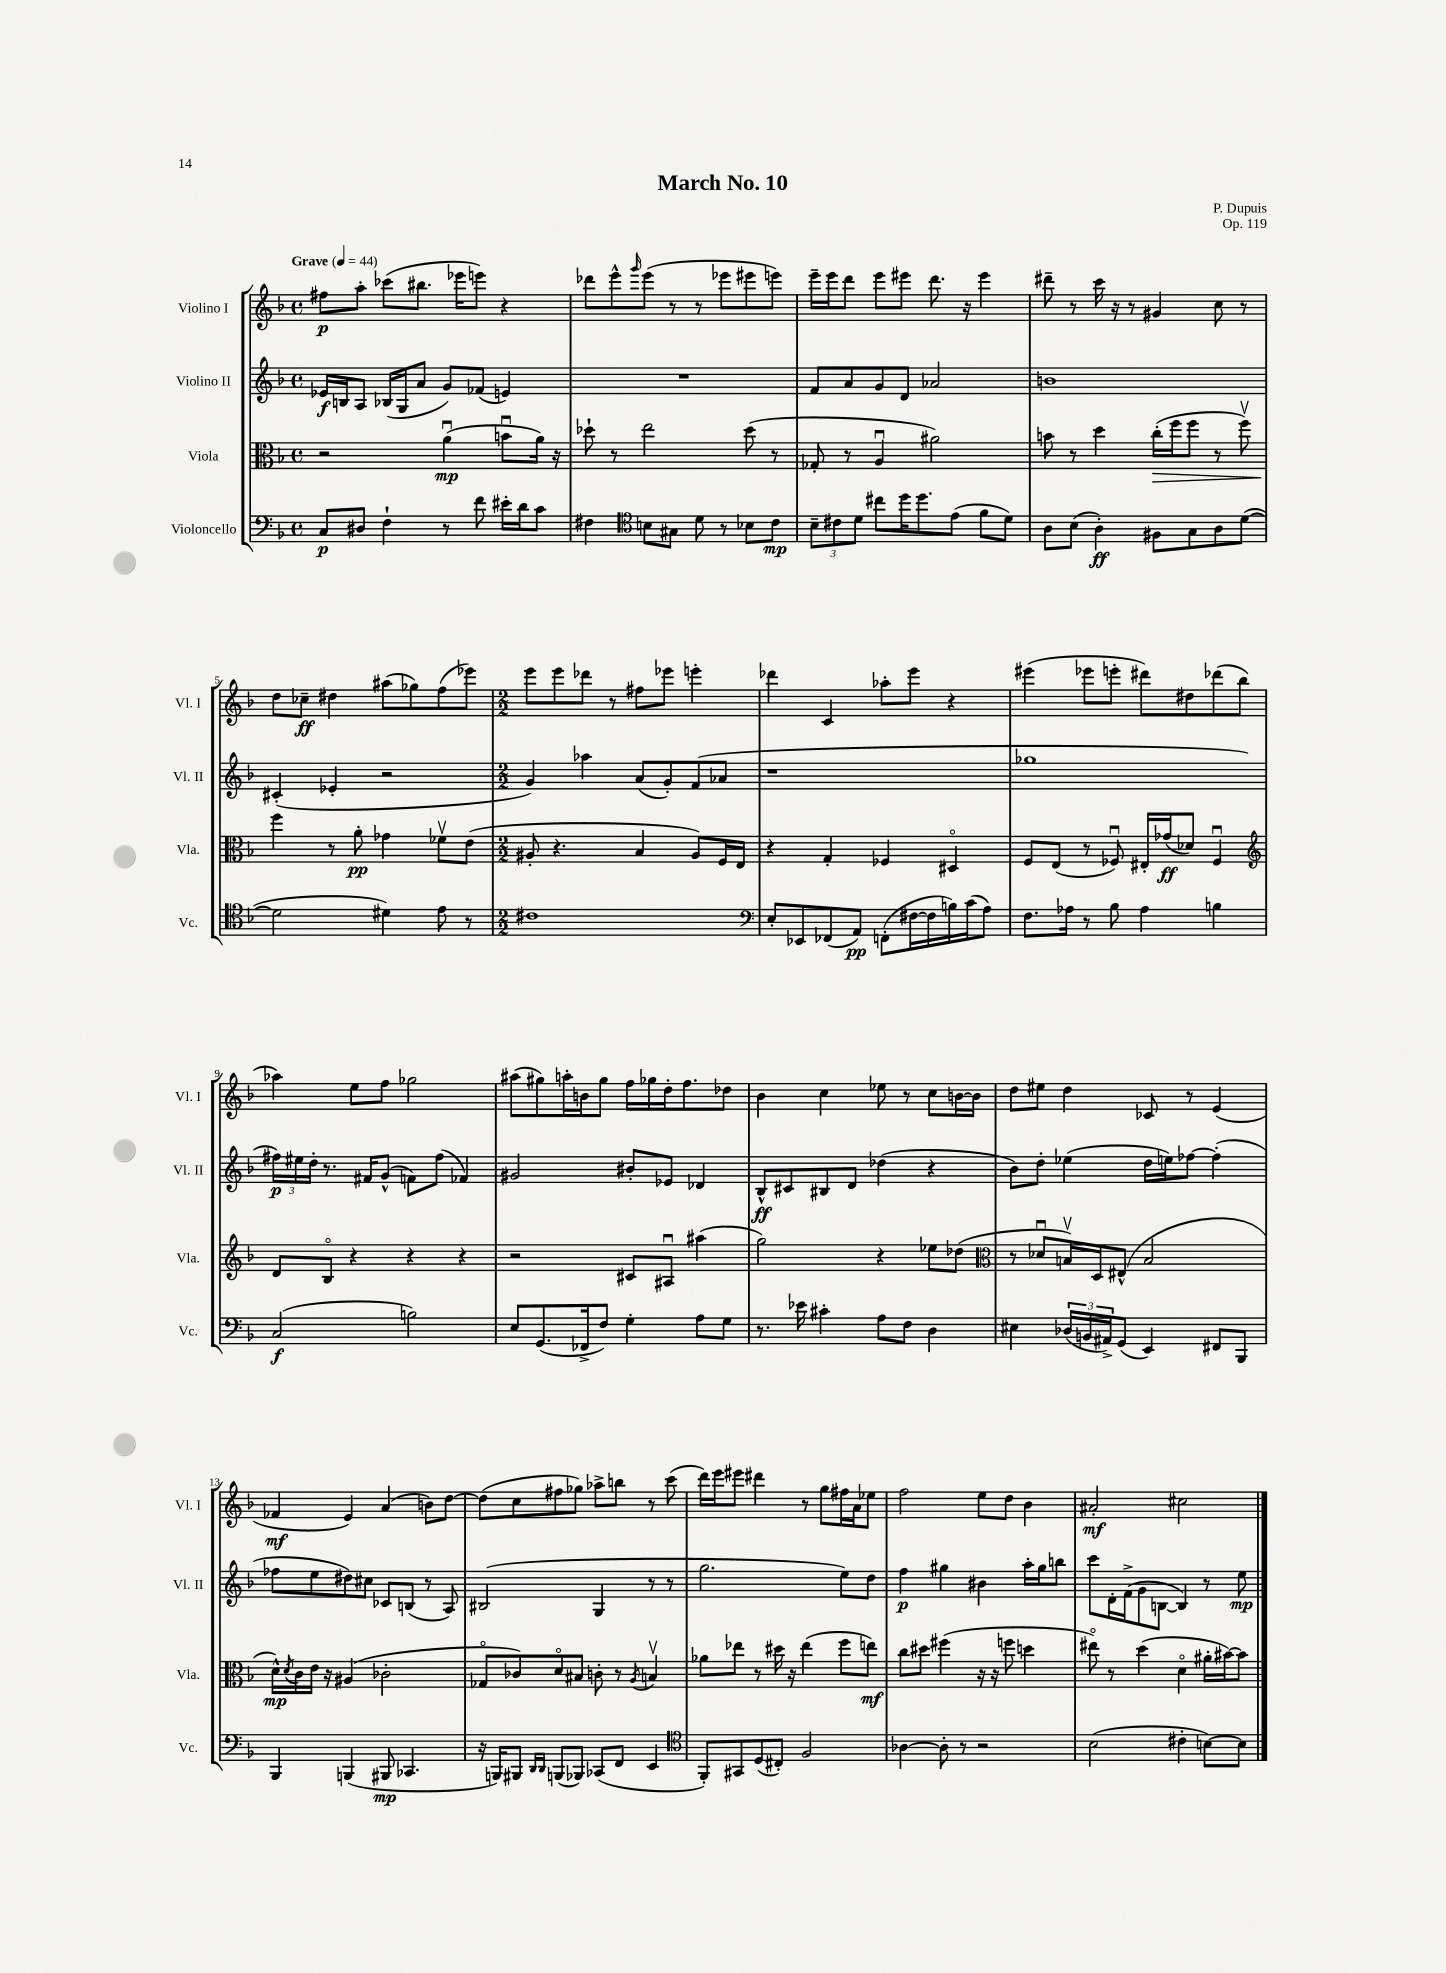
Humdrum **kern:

**kern	**kern	**kern	**kern
*staff4	*staff3	*staff2	*staff1
*clefF4	*clefC3	*clefG2	*clefG2
*k[b-]	*k[b-]	*k[b-]	*k[b-]
*M4/4	*M4/4	*M4/4	*M4/4
*met(c)	*met(c)	*met(c)	*met(c)
*MM44	*MM44	*MM44	*MM44
8C	2r	16e-	8ff#
.	.	16B	.
8D#	.	8A	8aa'
4F`	.	(16B-	(8ccc-
.	.	16G	.
.	.	8a	8.bb#
8r	(4au	8g)	.
.	.	.	16eee-
8f	.	(8f-	8eee)
16e#'	8bu	4e)	4r
16d	.	.	.
8c	16a)	.	.
.	16r	.	.
=	=	=	=
4F#	8dd-`	1r	8ddd-
.	8r	.	8eee^^
*clefC4	*	*	*
.	.	.	16qqggg
8B	2ee	.	(8eee
8G#	.	.	8r
8d	.	.	8r
8r	.	.	8eee-
8B-	(8dd-	.	8eee#
8c	8r	.	8eee)
=	=	=	=
12B-~	8G-'	8f	16eee~
.	.	.	16eee
12c#	.	.	.
.	8r	8a	8ddd
12d	.	.	.
8cc#	4Au	8g	8eee
16dd	.	8d	8eee#
8.dd	.	.	.
.	2a#)	2a-	8.ddd
(8e	.	.	.
.	.	.	16r
8f	.	.	4eee#
8d)	.	.	.
=	=	=	=
8A	8b	1b	8ddd#~
(8B-	8r	.	8r
4A')	4dd	.	16ccc
.	.	.	16r
.	.	.	8r
8F#	(16cc'	.	4g#
.	16ff	.	.
8G	8ff	.	.
8A	8r	.	8cc
([8d	8ffv)	.	8r
=	=	=	=
2d]	4ff	(4c#'	8dd
.	.	.	8cc-~
.	8r	4e-'	4dd#
.	8a'	.	.
4d#)	4g-	2r	(8aa#
.	.	.	8gg-)
8e	8f-v	.	(8ff
8r	(8e	.	8eee-)
=	=	=	=
*M2/2	*M2/2	*M2/2	*M2/2
1c#	8A#'	4g)	8eee
.	4.r	.	8eee
.	.	4aa-	8ddd-
.	.	.	8r
.	4B-	(8a	8ff#
.	.	8g')	8eee-
.	8A#)	(8f	4eee'
.	16F	8a-	.
.	16E	.	.
=	=	=	=
*clefF4	*	*	*
8E'	4r	1r	4ddd-
8EE-	.	.	.
(8FF-	4G'	.	4c
8AA)	.	.	.
(8FF'	4F-	.	8aa-'
[16F#	.	.	8eee
16F#]	.	.	.
16B)	4D#o	.	4r
(16c	.	.	.
8A)	.	.	.
=	=	=	=
8.F	8F	1gg-	(4eee#
.	(8E	.	.
16A-	.	.	.
8r	8r	.	8eee-
8B-	8F-u)	.	8eee'
4A-	16E#'	.	8ddd#)
.	(16g-	.	.
.	8d-)	.	8dd#
4B	4F-u	.	(8ddd-
.	.	.	8bb-
=	=	=	=
*	*clefG2	*	*
(2C	8d	24ff#)	4aa-)
.	.	24ee#	.
.	.	24dd'	.
.	8B-o	8.r	.
.	4r	.	8ee
.	.	16f#	.
.	.	(8g^^	8ff
2B)	4r	8f)	2gg-
.	.	(8ff#	.
.	4r	4f-)	.
=	=	=	=
8E	2r	2g#	(8aa#
(8.GG	.	.	8gg#)
.	.	.	16aa'
16FF-^	.	.	16b
8F)	.	.	8gg#
4G'	8c#	8b#'	16ff
.	.	.	16gg-
.	8A#u	8e-	16dd'
.	.	.	8.ff
8A	(4aa#	4d-	.
8G	.	.	8dd-
=	=	=	=
8.r	2gg)	8B-^^	4b-
.	.	8c#	.
16e-	.	.	.
4c#'	.	8B#	4cc
.	.	8d	.
8A	4r	(4dd-	8ee-
8F	.	.	8r
4D	8ee-	4r	8cc
.	(8dd-	.	[16b
.	.	.	16b]
=	=	=	=
*	*clefC3	*	*
4E#	8r	8b-)	8dd
.	8d-u	8dd'	8ee#
(24D-	16Bv)	(4ee-	4dd
24BB	.	.	.
.	16D	.	.
24AA#^)	.	.	.
(8GG	(8E#^^	.	.
4EE)	2B	16dd	8c-
.	.	16ee)	.
.	.	[8ff-	8r
8FF#	.	(4ff-']	(4e
8BBB-	.	.	.
=	=	=	=
4BBB-	16d^^)	8ff-	4f-
.	8qd	.	.
.	16c	.	.
.	16e	8ee	.
.	16r	.	.
(4BBB	(4A#	8dd#)	4e)
.	.	8cc#	.
8BBB#	2c-'	8c-	(4a
4.CC-	.	(8B	.
.	.	8r	8b)
.	.	8A)	[8dd
=	=	=	=
16r	8G-o	(2B#	(8dd]
16BBB)	.	.	.
8BBB#	8c-)	.	8cc
16qqDD	.	.	.
16qqDD	.	.	.
(8BBB	8do	.	8ff#
8BBB-)	8B#	.	8gg-)
(8CC-	8c'	4G	8aa-^
8FF	8r	.	8bb
.	8qA	.	.
4EE	4Bv	8r	8r
.	.	8r	(8ccc
=	=	=	=
*clefC4	*	*	*
8FF')	8a-	2.gg	16ddd)
.	.	.	16eee
8GG#	8ee-	.	8eee#
(8D	8r	.	4ddd#
8C#')	16dd#	.	.
.	16r	.	.
2F	(4ee-	.	8r
.	.	.	8gg
.	8ff	8ee)	16ff#
.	.	.	16a
.	8ee)	8dd	8ee-
=	=	=	=
[4A-	8cc	4ff	2ff
.	8dd#	.	.
8A-']	(4ff#	4gg#	.
8r	.	.	.
2r	16r	4b#	8ee
.	16r	.	.
.	8ff	.	8dd
.	4dd	16aa'	4b-
.	.	16gg#	.
.	.	8bb	.
=	=	=	=
(2B-	8ee#o)	8ccc	2a#'
.	8r	16d'	.
.	.	(16f^	.
.	(4dd	8g	.
.	.	[8B	.
4c#'	4do	4B])	2cc#
[8B)	16a#'	8r	.
.	[16b#)	.	.
8B]	8b#]	8ee	.
==	==	==	==
*-	*-	*-	*-
